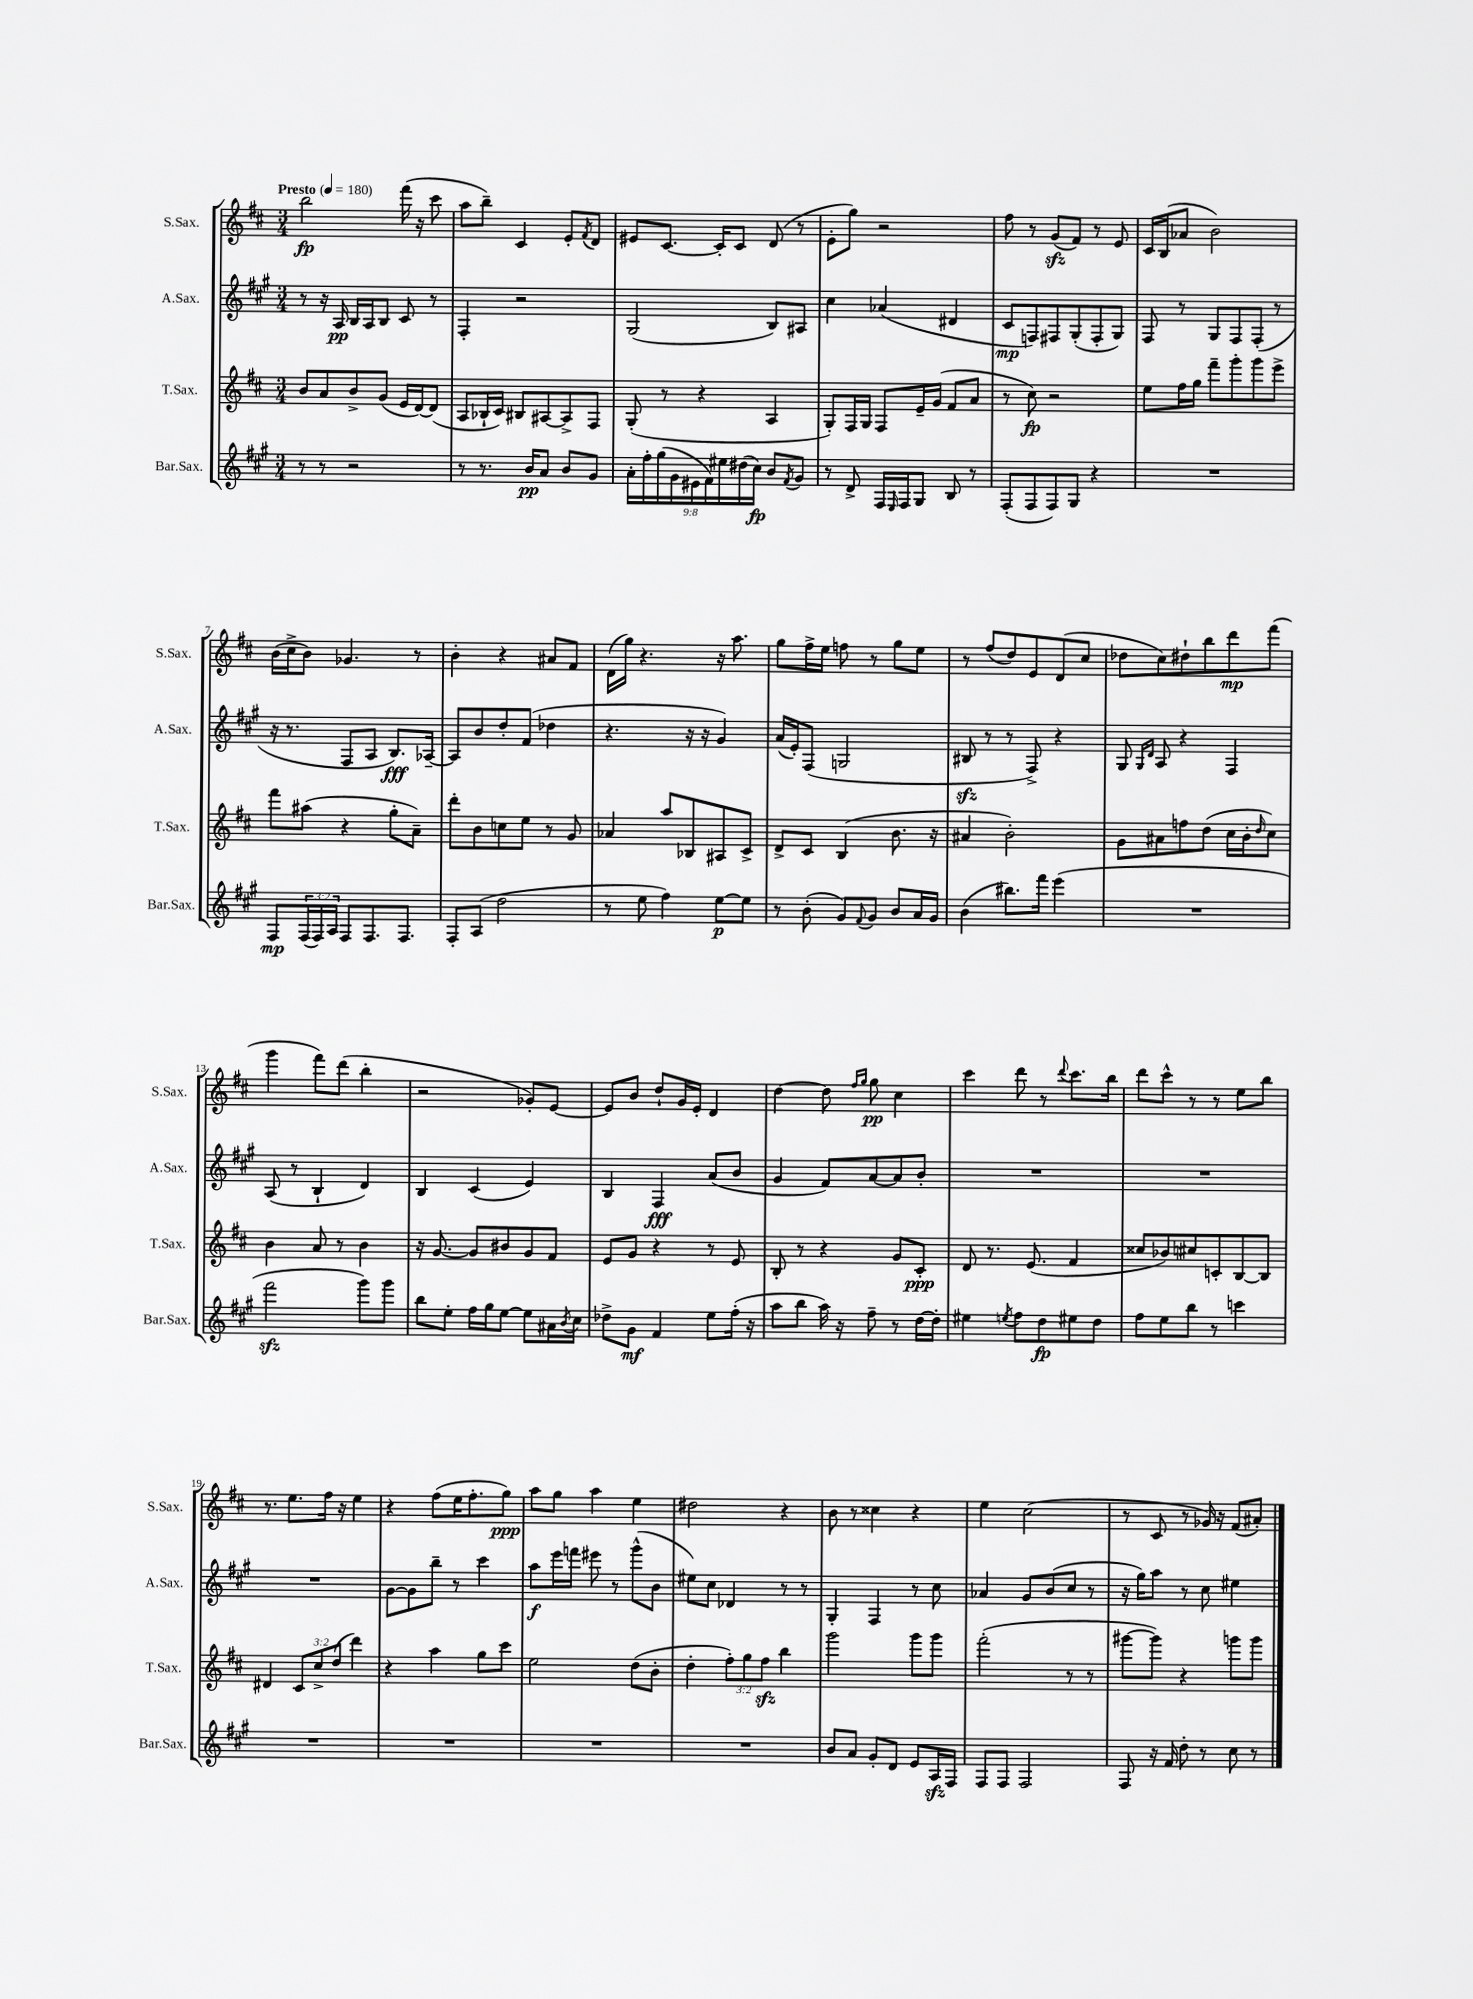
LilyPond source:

<<
\new StaffGroup <<
\new Staff = "s0" \with { instrumentName = "S.Sax." shortInstrumentName = "S.Sax." } {
    \clef treble \key d \major \numericTimeSignature \time 3/4 \tempo "Presto" 4 = 180
    b''2\fp fis'''16( r16 cis'''8 |
    a''8 b''8--) cis'4 e'8-. \acciaccatura { fis'8 } d'8 |
    eis'8 cis'8.~ cis'16-. cis'8 d'8( r8 |
    e'8-. g''8) r2 |
    fis''8 r8 g'8\sfz( fis'8) r8 e'8 |
    cis'16 b16( aes'8 b'2) |
    b'16( cis''16-> b'8) ges'4. r8 |
    b'4-. r4 ais'8 fis'8 |
    d'16( g''16) r4. r16 a''8. |
    g''8 fis''16-> e''16 f''8 r8 g''8 e''8 |
    r8 fis''8( d''8) e'8 d'8( cis''8 |
    des''8 cis''8) dis''8-! b''8 d'''8\mp fis'''8( |
    g'''4 fis'''8) d'''8( b''4-. |
    r2 ges'8-.) e'8~ |
    e'8 b'8 d''8-! g'16 e'16-. d'4 |
    d''4~ d''8 \grace { fis''16 g''16 } g''8\pp cis''4 |
    cis'''4 d'''8 r8 \appoggiatura { d'''8 } cis'''8. b''16 |
    d'''8 cis'''8-^ r8 r8 e''8 b''8 |
    r8. e''8. fis''16 r16 e''4 |
    r4 fis''8( e''16 fis''8.-. g''8\ppp) |
    a''8 g''8 a''4 e''4 |
    dis''2 r4 |
    b'8 r8 cisis''4 r4 |
    e''4 cis''2( |
    r8 cis'8 r8 ges'16) r16 fis'8( ais'8-.) \bar "|." |
}
\new Staff = "s1" \with { instrumentName = "A.Sax." shortInstrumentName = "A.Sax." } {
    \clef treble \key a \major \numericTimeSignature \time 3/4
    r8 r16 a16\pp b16 a16 b8 cis'8 r8 |
    fis4-. r2 |
    gis2( b8) ais8 |
    cis''4 aes'4( dis'4 |
    cis'8\mp f8) fis8 gis8-.( fis8-. gis8) |
    fis8 r8 gis8 fis8 fis8-.( r8 |
    r16 r8. fis8 a8 b8.\fff) aes16~-- |
    aes8 b'8 d''8-. fis'8( des''4 |
    r4. r16 r16 gis'4) |
    a'16( e'16-.) fis8( g2 |
    bis8\sfz r8 r8 fis8->) r4 |
    gis8 \grace { gis16 d'16 } a8 r4 fis4 |
    a8( r8 b4-! d'4) |
    b4 cis'4( e'4) |
    b4 fis4\fff a'8( b'8 |
    gis'4 fis'8) a'8~ a'8 b'8-. |
    R2. |
    R2. |
    R2. |
    gis'8~ gis'8 b''8-- r8 cis'''4 |
    a''8\f e'''16 f'''16 eis'''8 r8 gis'''8-^( b'8 |
    eis''8) cis''8 des'4 r8 r8 |
    gis4-. fis4 r8 cis''8 |
    aes'4 gis'8 b'8( cis''8 r8 |
    r16 gis''16) a''8 r8 cis''8 eis''4 \bar "|." |
}
\new Staff = "s2" \with { instrumentName = "T.Sax." shortInstrumentName = "T.Sax." } {
    \clef treble \key d \major \numericTimeSignature \time 3/4 \override Staff.TupletNumber.text = #tuplet-number::calc-fraction-text
    b'8 a'8 b'8-> g'8( e'16 d'16~) d'8( |
    a8 bes16-! cis'16) bis8 ais8~ ais8-> fis8 |
    g8-.( r8 r4 a4 |
    g8-.) fis16 g16 fis8 e'16-- g'16( fis'8 a'8 |
    r8 cis''8\fp) r2 |
    e''8 fis''16 g''16 fis'''8-- g'''8-. g'''8 e'''8-> |
    fis'''8 ais''8( r4 g''8-. a'8--) |
    d'''8-. b'8 c''8 e''8 r8 g'8 |
    aes'4 a''8 bes8 ais8 cis'8-> |
    d'8-> cis'8 b4( b'8. r16 |
    ais'4 b'2-.) |
    g'8 ais'8 f''8 d''8( cis''16 b'16-. \grace { d''16 } cis''8) |
    b'4 a'8 r8 b'4 |
    r16 g'8.~ g'8 bis'8 g'8 fis'8 |
    e'8 g'8 r4 r8 e'8 |
    b8-. r8 r4 g'8 cis'8-.\ppp |
    d'8 r8. e'8.( fis'4 |
    cisis''8 bes'8) cis''8 c'8-. b8~ b8 |
    dis'4 \tuplet 3/2 { cis'8 cis''8-> d''8( } d'''4) |
    r4 a''4 g''8 cis'''8 |
    e''2 d''8( b'8-. |
    d''4-. \tuplet 3/2 { fis''8-.) g''8 fis''8\sfz } b''4 |
    g'''2 g'''8 g'''8 |
    fis'''2-.( r8 r8 |
    gis'''8~ gis'''8) r4 g'''8 g'''8 \bar "|." |
}
\new Staff = "s3" \with { instrumentName = "Bar.Sax." shortInstrumentName = "Bar.Sax." } {
    \clef treble \key a \major \numericTimeSignature \time 3/4 \override Staff.TupletNumber.text = #tuplet-number::calc-fraction-text
    r8 r8 r2 |
    r8 r8. b'16\pp a'8 b'8 gis'8 |
    \tuplet 9/8 { a'16-. fis''16-. gis''16( gis'16 eis'16 fis'16) eis''16 dis''16( cis''16\fp) } b'8 \acciaccatura { fis'8 } gis'8 |
    r8 d'8-> fis16 \grace { e16 } fis16 gis8 b8 r8 |
    fis8-.( fis8 fis8) gis8 r4 |
    R2. |
    fis8\mp \tuplet 3/2 { fis16( fis16) a16 } fis8 fis8. fis8. |
    fis8-. a8( d''2 |
    r8 e''8 fis''4) e''8~\p e''8 |
    r8 b'8-.( gis'8) \appoggiatura { fis'8 } gis'8 b'8 a'16 gis'16 |
    b'4( bis''8.) fis'''16 e'''4( |
    R2. |
    fis'''2\sfz gis'''8) gis'''8 |
    b''8 e''8-. fis''16 gis''16 e''8~ e''8 ais'16 \acciaccatura { b'8 } cis''16 |
    des''8-> gis'8\mf fis'4 e''8 fis''16-.( r16 |
    a''8 b''8 a''16) r16 fis''8-- r8 d''16~ d''16-. |
    eis''4 \acciaccatura { e''8 } fis''8 d''8\fp eis''8 d''8 |
    fis''8 e''8 b''8 r8 c'''4 |
    R2. |
    R2. |
    R2. |
    R2. |
    b'8 a'8 gis'8-. d'8 e'8 a16\sfz fis16 |
    fis8 fis8 fis2 |
    fis8 r16 fis'16 d''8-. r8 cis''8 r8 \bar "|." |
}
>>
>>
